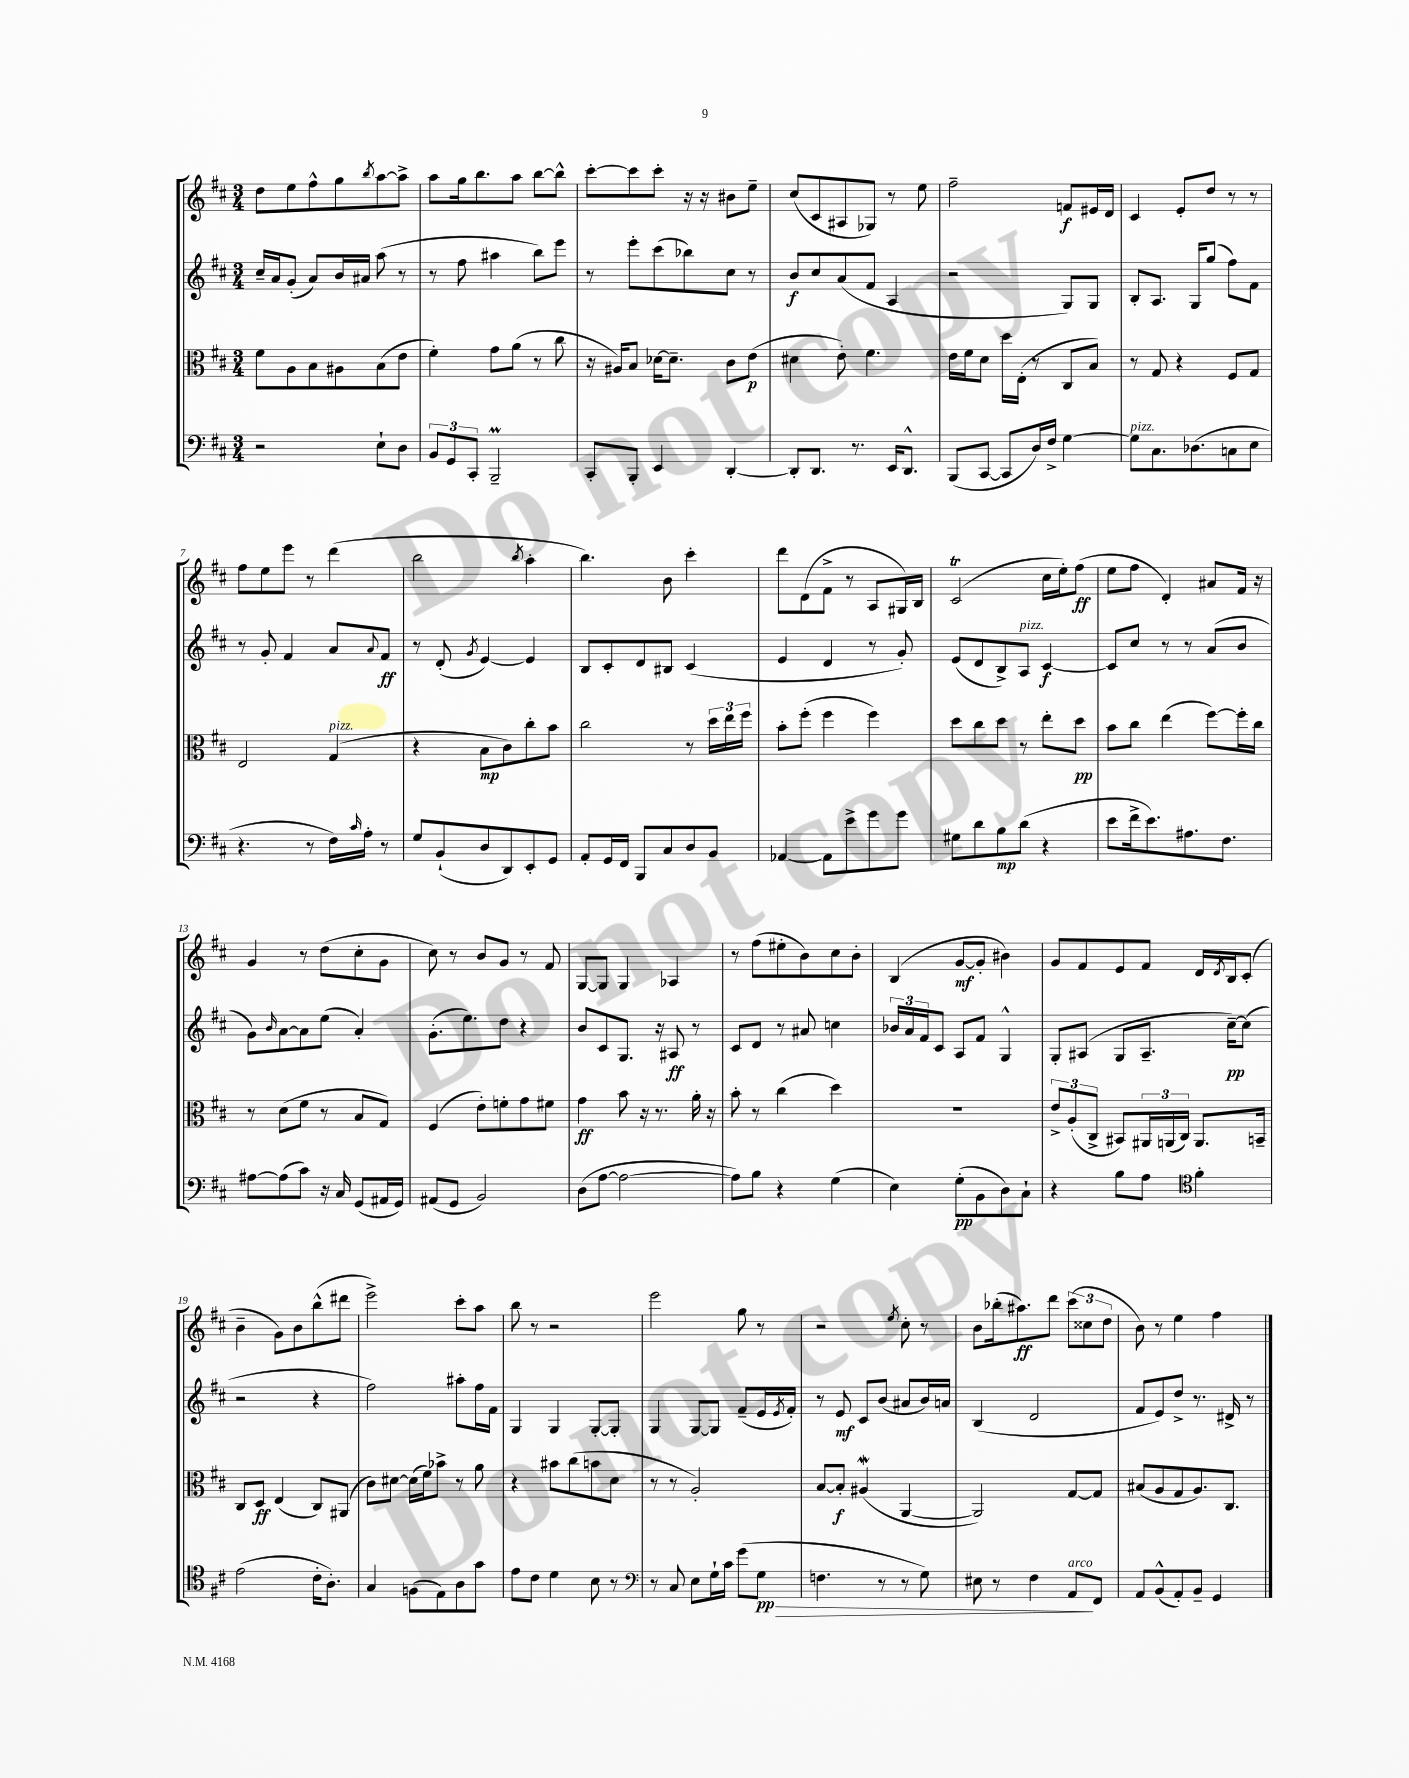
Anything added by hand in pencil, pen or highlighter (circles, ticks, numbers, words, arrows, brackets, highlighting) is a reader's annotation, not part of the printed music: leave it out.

**kern	**dynam	**kern	**dynam	**kern	**dynam	**kern	**dynam
*part4	*part4	*part3	*part3	*part2	*part2	*part1	*part1
*staff4	*staff4	*staff3	*staff3	*staff2	*staff2	*staff1	*staff1
*clefF4	*	*clefC3	*	*clefG2	*	*clefG2	*
*k[f#c#]	*	*k[f#c#]	*	*k[f#c#]	*	*k[f#c#]	*
*M3/4	*	*M3/4	*	*M3/4	*	*M3/4	*
=1	=1	=1	=1	=1	=1	=1	=1
2r	.	8f#\L	.	16cc#~/LL	.	8dd\L	.
.	.	.	.	16a/J	.	.	.
.	.	8A\	.	(8g'/J	.	8ee\	.
.	.	8B\	.	8a/L)	.	8ff#^^\	.
.	.	8A#X\	.	16b/L	.	8gg\	.
.	.	.	.	16a#X/JJ	.	.	.
.	.	.	.	.	.	8qbb/	.
8E`\L	.	(8B\	.	(8aa\	.	[8aa\	.
8D\J	.	8e\J	.	8r	.	8aa^\J]	.
=2	=2	=2	=2	=2	=2	=2	=2
12BB/L	.	4f#'\)	.	8r	.	8aa\L	.
12GG/	.	.	.	.	.	.	.
.	.	.	.	8ff#\	.	16gg\k	.
12CC#'/J	.	.	.	.	.	.	.
.	.	.	.	.	.	8.bb\	.
2BBBM~/	.	8g\L	.	4aa#X\	.	.	.
.	.	(8a\J	.	.	.	8aa\J	.
.	.	8r	.	8bb\L)	.	[8bb\L	.
.	.	8cc#\	.	8eee\J	.	8bb^^\J]	.
=3	=3	=3	=3	=3	=3	=3	=3
8CC#'/L	.	16r	.	8r	.	[8ccc#'\L	.
.	.	16A#X/KL)	.	.	.	.	.
8BBB'/J	.	8B/J	.	8eee'\L	.	8ccc#\]	.
4EE/	.	[16d-X\KL	.	(8ccc#\	.	8ccc#'\J	.
.	.	8.d-~\J]	.	.	.	.	.
.	.	.	.	8bb-X\)	.	16r	.
.	.	.	.	.	.	16r	.
[4DD'/	.	8c#\L	.	8cc#\J	.	8b#X\L	.
.	.	(8e\J	p	8r	.	8ee~\J	.
=4	=4	=4	=4	=4	=4	=4	=4
8DD'/L]	.	4d#X\	.	8b/L	f	(8cc#/L	.
8.DD/J	.	.	.	8cc#/	.	8c#/	.
.	.	8e'\)	.	(8a/	.	8A#X/	.
8.r	.	.	.	.	.	.	.
.	.	4.f#\	.	8f#/J	.	8G-X/J)	.
16EE/KL	.	.	.	4A/	.	8r	.
8.DD^^/J	.	.	.	.	.	.	.
.	.	.	.	.	.	8ee\	.
=5	=5	=5	=5	=5	=5	=5	=5
(8BBB/L	.	16e\LL	.	2r	.	2ff#~\	.
.	.	16f#\J	.	.	.	.	.
[8CC#/J	.	8d\J	.	.	.	.	.
8CC#/L]	.	16dd\LL	.	.	.	.	.
.	.	(16E'\JJ	.	.	.	.	.
16D/L)	.	8r	.	.	.	.	.
16F#^/JJ	.	.	.	.	.	.	.
[4G\	.	8C#/L	.	8G/L)	.	8fn/L	f
.	.	8B/J)	.	8G/J	.	16e#X/L	.
.	.	.	.	.	.	16d/JJ	.
=6	=6	=6	=6	=6	=6	=6	=6
!LO:TX:a:i:t=pizz.	!	!	!	!	!	!	!
8G\L]	.	8r	.	8B'/L	.	4c#/	.
8.C#\	.	8G/	.	8.A/J	.	.	.
.	.	4r	.	.	.	8e'/L	.
(8.D-X\	.	.	.	16G/KL	.	.	.
.	.	.	.	(8gg/J	.	8dd/J	.
8Cn\	.	8F#/L	.	8ff#\L)	.	8r	.
8E\J	.	8G/J	.	8f#\J	.	8r	.
!!LO:LB:g=z
=7	=7	=7	=7	=7	=7	=7	=7
4.r	.	2E/	.	8r	.	8ff#\L	.
.	.	.	.	8g'/	.	8ee\	.
.	.	.	.	4f#/	.	8eee\J	.
8r	.	.	.	.	.	8r	.
!	!	!LO:TX:a:i:t=pizz.	!	!	!	!	!
16F#\LL)	.	(4G/	.	8a/L	.	(4ddd\	.
16qqc#/	.	.	.	.	.	.	.
16A'\JJ	.	.	.	.	.	.	.
.	.	.	.	8qqa/	.	.	.
8r	.	.	.	8f#/J	ff	.	.
=8	=8	=8	=8	=8	=8	=8	=8
8G/L	.	4r	.	8r	.	2bb\	.
(8BB`/	.	.	.	(8d'/	.	.	.
.	.	.	.	8qg/	.	.	.
8D/	.	8B\L	mp	[4e/)	.	.	.
8DD/)	.	8c#\)	.	.	.	.	.
.	.	.	.	.	.	8qbb/	.
8EE'/	.	8cc#'\	.	4e/]	.	4aa'\	.
8GG/J	.	8b\J	.	.	.	.	.
=9	=9	=9	=9	=9	=9	=9	=9
8AA'/L	.	2cc#\	.	8B/L	.	4.bb\)	.
16GG/L	.	.	.	8c#'/	.	.	.
16FF#/JJ	.	.	.	.	.	.	.
8BBB/L	.	.	.	8d/	.	.	.
8C#/	.	.	.	8B#X/J	.	8b\	.
8D/	.	8r	.	(4c#/	.	4ccc#'\	.
8BB/J	.	24dd\LL	.	.	.	.	.
.	.	24ee\	.	.	.	.	.
.	.	24ff#\JJ	.	.	.	.	.
=10	=10	=10	=10	=10	=10	=10	=10
[4AA-X/	.	8b'\L	.	4e/	.	8ddd\L	.
.	.	(8ff#'\J	.	.	.	(8d\	.
8AA-\L]	.	4ff#\	.	4d/	.	8f#^\J	.
8e^\	.	.	.	.	.	8r	.
8g\	.	4ff#\)	.	8r	.	8A/L	.
8g\J	.	.	.	8g'/)	.	16G#X/L)	.
.	.	.	.	.	.	16B/JJ	.
=11	=11	=11	=11	=11	=11	=11	=11
8G#X\L	.	8dd\L	.	(8e/L	.	(2c#t/	.
8d\	.	8cc#\	.	8d/	.	.	.
8B\	mp	8dd\J	.	8B^/)	.	.	.
!	!	!	!	!LO:TX:a:i:t=pizz.	!	!	!
(8d\J	.	8r	.	8A/J	.	.	.
4r	.	8ee'\L	.	[4c#/	f	16cc#\LL	.
.	.	.	.	.	.	16ee'\J)	.
.	.	8dd\J	pp	.	.	(8ff#\J	ff
=12	=12	=12	=12	=12	=12	=12	=12
8e\L	.	8b\L	.	8c#/L]	.	8ee\L	.
16f#^\k	.	8cc#\J	.	8cc#/J	.	8ff#\J	.
8.e\)	.	.	.	.	.	.	.
.	.	(4ee\	.	8r	.	4d'/)	.
8.A#X\	.	.	.	8r	.	.	.
.	.	[8ff#\L)	.	(8a/L	.	8a#X/L	.
8.F#\J	.	.	.	.	.	.	.
.	.	16ff#'\L]	.	8b/J	.	16f#/Jk	.
.	.	16cc#\JJ	.	.	.	16r	.
!!LO:LB:g=z
=13	=13	=13	=13	=13	=13	=13	=13
[8A#X\L	.	8r	.	8g\L)	.	4g/	.
.	.	.	.	16qqb/	.	.	.
(8A#\]	.	(8d\L	.	[8a\	.	.	.
8c#\J)	.	8f#\J	.	8a\]	.	8r	.
16r	.	8r	.	(8ee\J	.	(8dd\L	.
16C#/	.	.	.	.	.	.	.
(8GG/L	.	8B/L	.	4a'/)	.	8cc#'\	.
16AA#X/L	.	8G/J)	.	.	.	8g\J	.
16GG/JJ)	.	.	.	.	.	.	.
=14	=14	=14	=14	=14	=14	=14	=14
(8AA#X/L	.	(4F#/	.	(8.g'\L	.	8cc#\)	.
8GG/J	.	.	.	.	.	8r	.
.	.	.	.	8.ee\)	.	.	.
2BB/)	.	8e'\L)	.	.	.	8b/L	.
.	.	8fn'\	.	8dd\J	.	8g/J	.
.	.	8g\	.	4r	.	8r	.
.	.	8f#X\J	.	.	.	8f#/	.
=15	=15	=15	=15	=15	=15	=15	=15
(8D\L	.	4g\	ff	8b/L	.	[8G/L	.
[8A\J	.	.	.	8c#/	.	8G/J]	.
2A\_	.	8b\	.	8.G/J	.	4G/	.
.	.	16r	.	.	.	.	.
.	.	8.r	.	16r	.	.	.
.	.	.	.	8A#X/	ff	4A-X/	.
.	.	16a'\	.	8r	.	.	.
.	.	16r	.	.	.	.	.
=16	=16	=16	=16	=16	=16	=16	=16
8A\L])	.	8b'\	.	8c#/L	.	8r	.
8B\J	.	8r	.	8d/J	.	(8ff#\L	.
4r	.	(4cc#\	.	8r	.	8ee#X'\	.
.	.	.	.	8a#X/	.	8b\)	.
(4G\	.	4dd\)	.	4ccn\	.	8cc#\	.
.	.	.	.	.	.	8b'\J	.
=17	=17	=17	=17	=17	=17	=17	=17
4E\)	.	2.r	.	24b-X/LL	.	(4B/	.
.	.	.	.	24a/	.	.	.
.	.	.	.	24f#/J	.	.	.
.	.	.	.	8c#/J	.	.	.
(8G'\L	pp	.	.	8A/L	.	[8g/L	mf
8BB\	.	.	.	8f#/J	.	8g'/J]	.
8D\)	.	.	.	4G^^/	.	4b#X\)	.
8C#`\J	.	.	.	.	.	.	.
=18	=18	=18	=18	=18	=18	=18	=18
4r	.	12e^/L	.	8G'/L	.	8g/L	.
.	.	(12A'/	.	.	.	.	.
.	.	.	.	(8A#X/J	.	8f#/	.
.	.	12C#^/J	.	.	.	.	.
8B\L	.	8BB#X/L)	.	8G/L	.	8e/	.
8A\J	.	24AA#X/L	.	8.A#~/J	.	8f#/J	.
.	.	(24AAn/	.	.	.	.	.
.	.	24C#/JJ)	.	.	.	.	.
*clefC4	*	*	*	*	*	*	*
4f#'\	.	8.AA/L	.	.	.	16d/LL	.
.	.	.	.	.	.	8qd/	.
.	.	.	.	[16cc#~\KL)	pp	16B/J	.
.	.	.	.	(8cc#\J]	.	(8c#'/J	.
.	.	16BBn~/Jk	.	.	.	.	.
!!LO:LB:g=z
=19	=19	=19	=19	=19	=19	=19	=19
(2e\	.	8C#/L	.	2r	.	4b~\	.
.	.	8D/J	ff	.	.	.	.
.	.	(4E/	.	.	.	8g\L)	.
.	.	.	.	.	.	8b\	.
16c#'\KL	.	8C#/L)	.	4r	.	(8bb^^\	.
8.A'\J)	.	.	.	.	.	.	.
.	.	(8AA#X/J	.	.	.	8ddd#X\J	.
=20	=20	=20	=20	=20	=20	=20	=20
4G/	.	8c#\L)	.	2ff#\)	.	2eee^\)	.
.	.	[8d#X\J	.	.	.	.	.
(8Fn\L	.	(16d#\LL]	.	.	.	.	.
.	.	16f#\J)	.	.	.	.	.
8E\)	.	8b-X^\J	.	.	.	.	.
8A\	.	8r	.	8aa#X'\L	.	8ccc#'\L	.
8g\J	.	8a\	.	16ff#\L	.	8aa\J	.
.	.	.	.	16f#\JJ	.	.	.
=21	=21	=21	=21	=21	=21	=21	=21
8e\L	.	4r	.	4G/	.	8bb\	.
8c#\J	.	.	.	.	.	8r	.
4d\	.	8b#X\L	.	4G/	.	2r	.
.	.	(8cc#\	.	.	.	.	.
8B\	.	8bn\	.	[8G'/L	.	.	.
8r	.	8d\J	.	8G'/J]	.	.	.
=22	=22	=22	=22	=22	=22	=22	=22
*clefF4	*	*	*	*	*	*	*
8r	.	8r	.	4G/	.	2eee\	.
8C#/	.	8r	.	.	.	.	.
8E\L	.	2A'/)	.	[8G/L	.	.	.
16G`\L	.	.	.	8G/J]	.	.	.
16c#\JJ	.	.	.	.	.	.	.
(8g\L	.	.	.	(8f#~/L	.	8gg\	.
!	!LO:HP:b	!	!	!	!	!	!
8G\J	> pp	.	.	16e/L	.	8r	.
.	.	.	.	8qe/	.	.	.
.	.	.	.	16f#'/JJ)	.	.	.
=23	=23	=23	=23	=23	=23	=23	=23
4.Fn\	.	[8B/L	.	8r	.	2r	.
.	.	8B'/J]	f	8e/	mf	.	.
.	.	(4A#XW/	.	8c#/L	.	.	.
8r	.	.	.	(8b/J	.	.	.
.	.	.	.	.	.	8qee/	.
8r	.	[4AA/	.	8a#X/L	.	8cc#'\	.
8G\)	.	.	.	16b/L)	.	8r	.
.	.	.	.	16an/JJ	.	.	.
=24	=24	=24	=24	=24	=24	=24	=24
8E#X\	.	2AA/])	.	(4B/	.	8b\L	.
8r	.	.	.	.	.	(16bb-X'\k	.
.	.	.	.	.	.	8.aa#X\)	ff
4F#\	.	.	.	2d/	.	.	.
.	.	.	.	.	.	8ddd\J	.
!LO:TX:a:i:t=arco	!	!	!	!	!	!	!
8AA/L	.	[8G/L	.	.	.	(12ccc#\L	.
.	.	.	.	.	.	12cc##X\	.
8FF#/J	]	8G/J]	.	.	.	.	.
.	.	.	.	.	.	12dd\J	.
=25	=25	=25	=25	=25	=25	=25	=25
8AA/L	.	(8B#X/L	.	8f#/L	.	8b\)	.
(8BB^^/	.	8A/	.	8e/)	.	8r	.
8AA'/)	.	8G/	.	8dd^/J	.	4ee\	.
8BB~/J	.	8.A/)	.	8.r	.	.	.
4GG/	.	.	.	.	.	4ff#\	.
.	.	8.C#/J	.	16d#X^/	.	.	.
.	.	.	.	8r	.	.	.
==	==	==	==	==	==	==	==
*-	*-	*-	*-	*-	*-	*-	*-
